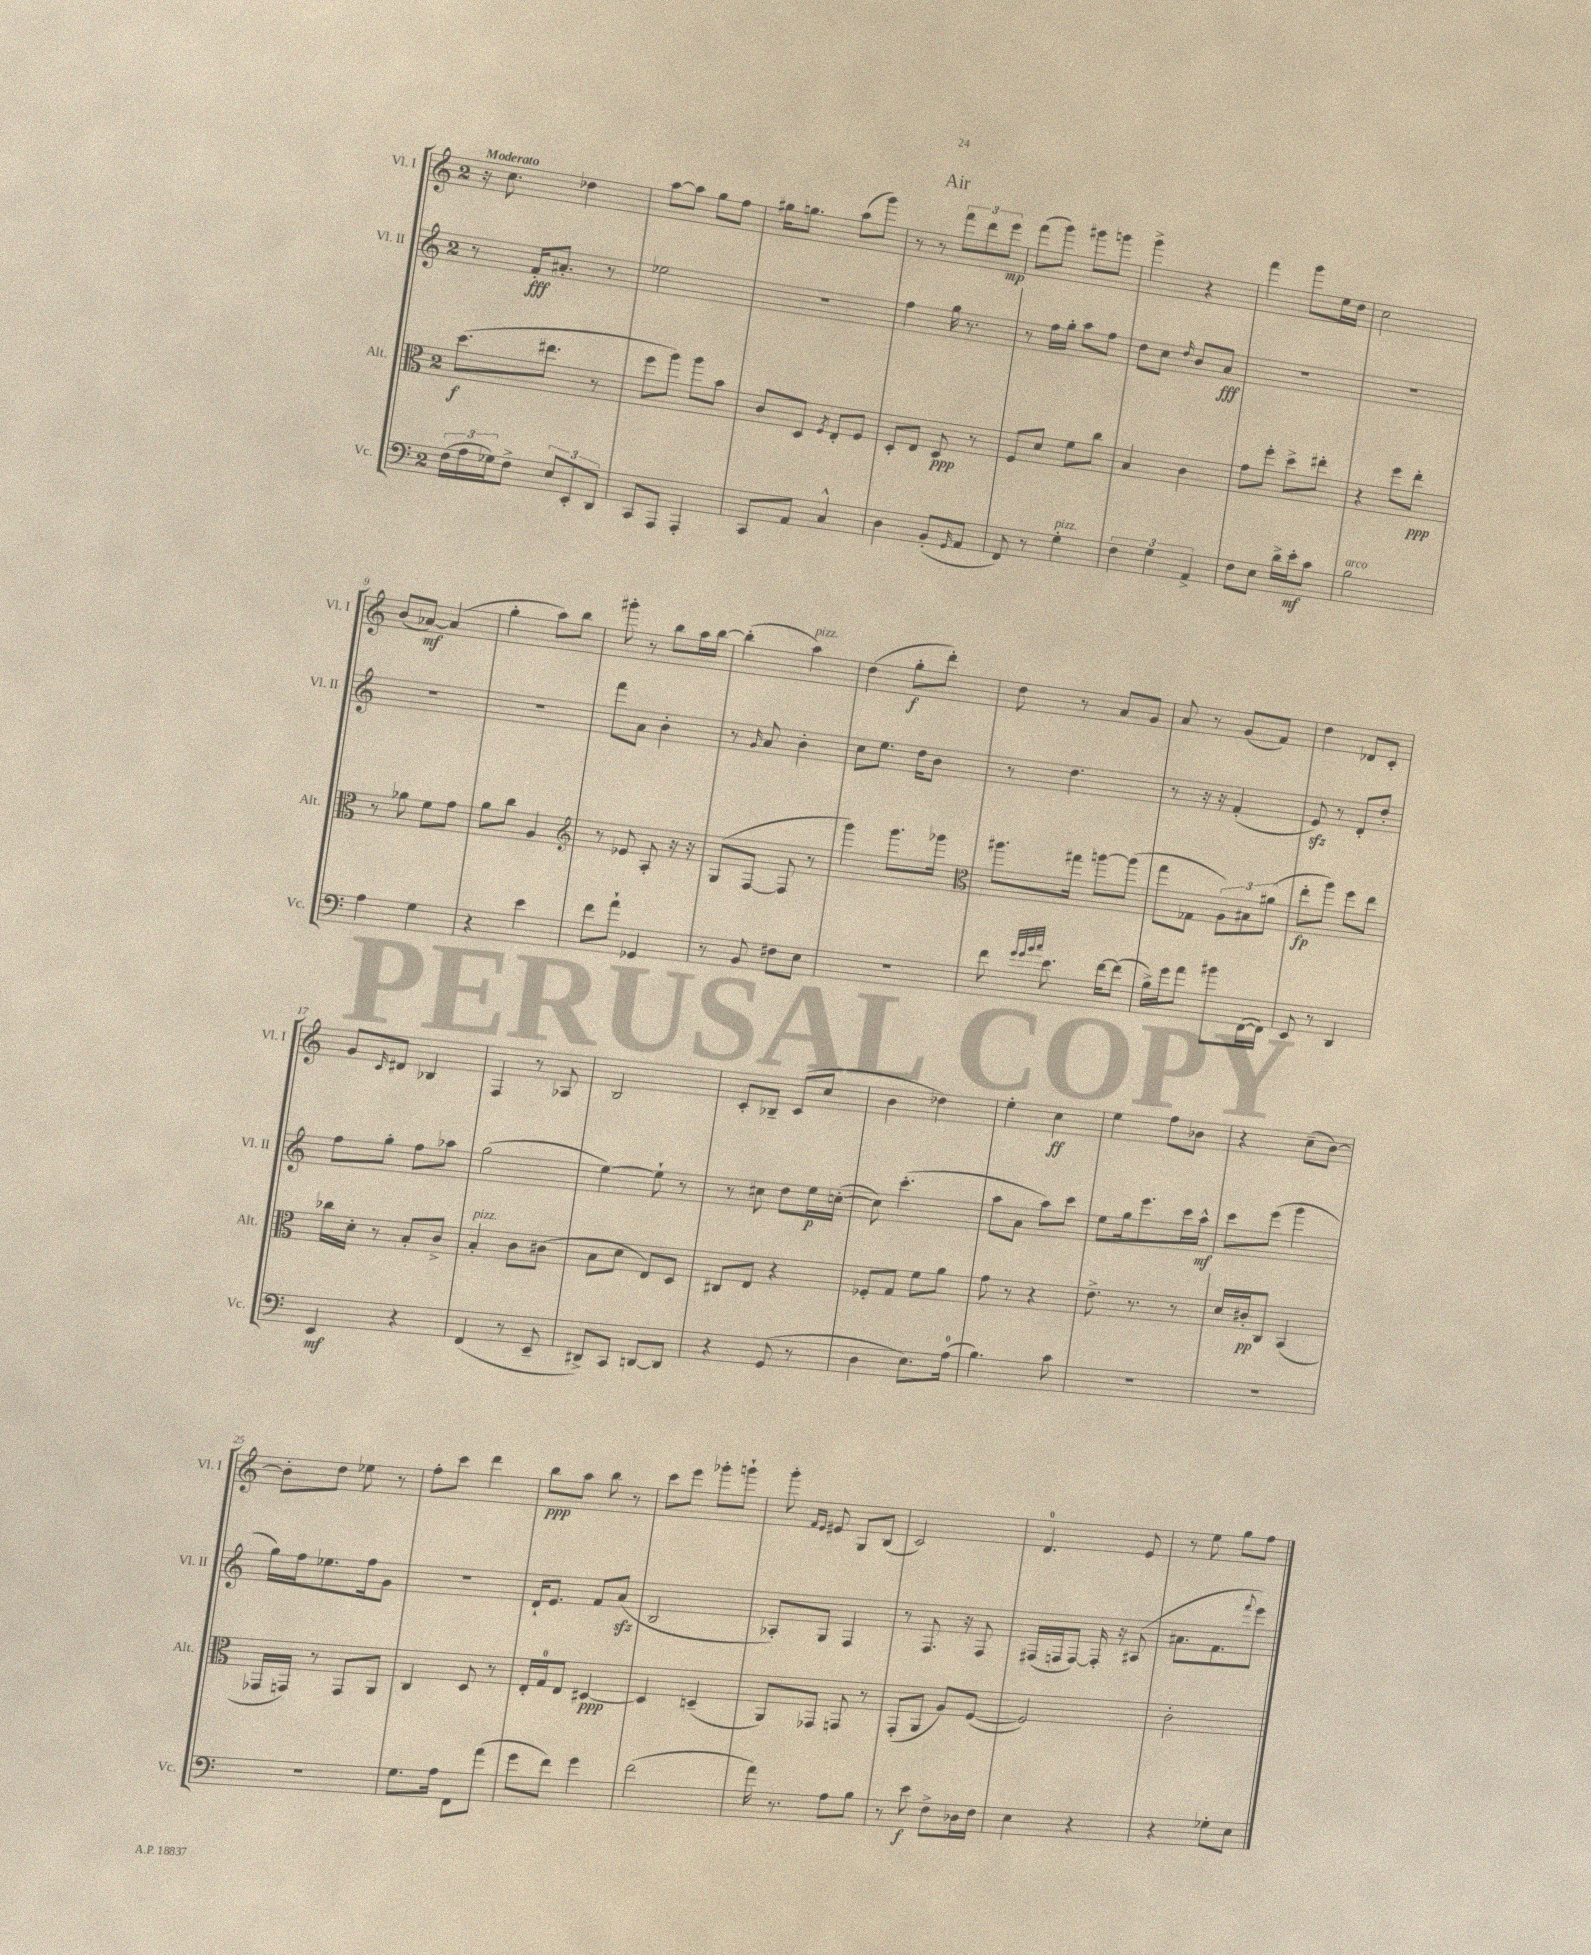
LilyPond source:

\header { title = "Air" }
<<
\new StaffGroup <<
\new Staff = "s0" \with { instrumentName = "Vl. I" shortInstrumentName = "Vl. I" } {
    \clef treble \key c \major \once \override Staff.TimeSignature.style = #'single-digit \time 2/4 \tempo "Moderato"
    r16 c''8. des''4 |
    a''8~ a''8 g''8 f''8 |
    gis''16 g''8. a''8( g'''8) |
    r8 r8 \tuplet 3/2 { f'''8 d'''8 e'''8\mp } |
    f'''8( g'''8) gis'''8 g'''8 |
    g'''4-> r4 |
    f'''4 g'''8 e''16 d''16 |
    c''2 |
    b'8( aes'8~\mf) aes'4( |
    g''4-. a''8) b''8 |
    gis'''8-. r8 b''8 a''16 b''16~ |
    b''4-.( a''4^\markup { \italic "pizz." }) |
    d''4( g''8-.\f d'''8-.) |
    d''8 r8 a'8 g'8 |
    a'8 r8 g'8( f'8) |
    d''4 des'8 c'8-. |
    g'8 \grace { c'16 } dis'8 bes4 |
    f4 r8 aes8 |
    b2 |
    c'8-. bes8-- c'8( c''8 |
    b'4 des''4) |
    e''4-. c''4\ff |
    e''4 f''8 bes'8 |
    r4 c''8--( b'8~) |
    b'8-. d''8 ees''8 r8 |
    f''8-. c'''8 d'''4 |
    b''8\ppp a''8 b''8 r8 |
    c'''8 e'''8 ges'''8-. g'''8-! |
    g'''8-. \grace { f'16 e'16 } eis'8 g8 b8( |
    c'2) |
    d'4.-0 e'8 |
    r8 e''8 g''8 f''8 \bar "|." |
}
\new Staff = "s1" \with { instrumentName = "Vl. II" shortInstrumentName = "Vl. II" } {
    \clef treble \key c \major \once \override Staff.TimeSignature.style = #'single-digit \time 2/4
    r8 f'16-.\fff ais'8.-. r8 |
    ees''2 |
    R2 |
    f''4 g''16 r8. |
    r8 f''16 g''16-. a''8 f''8 |
    d''8 c''8 \grace { d''16 } b'8 a'8\fff |
    R2 |
    R2 |
    R2 |
    R2 |
    f'''8 a'8 b'4-. |
    r8 \grace { g'16 } a'8 b'4-. |
    c''8 e''8. d''16 b'8 |
    r8 d''4. |
    r8 r16 r16 f'4-.( |
    e'8\sfz) r8 d'8-. d''8-. |
    f''8 g''8-. f''8 aes''8 |
    g''2( |
    e''4~) e''8-! r8 |
    r8 cis''8 d''8 e''16\p c''16~-.( |
    c''8) c'''4.-.( |
    a''8 a'8 a''8) c'''8 |
    e''8 g''16 e'''8. c'''16 a''16-^\mf |
    c'''8 e'''8( g'''4 |
    g''16) f''16 ees''8. f''16 g'8 |
    r2 |
    d'16-! e'8. f'8 a'8\sfz( |
    b2 |
    aes8-.) g8 f4 |
    r8 f8. r16 f8 |
    fis16( f16 f8~) f16-. r16 ais8( |
    ais'8. f'8. \appoggiatura { f'''8 } e'''8) \bar "|." |
}
\new Staff = "s2" \with { instrumentName = "Alt." shortInstrumentName = "Alt." } {
    \clef alto \key c \major \once \override Staff.TimeSignature.style = #'single-digit \time 2/4
    d''8.\f( eis''8. r8 |
    f''8 a''8) a''8 b'8 |
    c'8 d8 \acciaccatura { f8 } e8-. f8 |
    d8-. e8 d8\ppp r8 |
    f8 d'8 f'8 c''8 |
    b4 c'4 |
    g'8 f''8-. d''8-> eis''8-. |
    r4 f''8 e''8-.\ppp |
    r8 aes'8 f'8 g'8 |
    a'8 c''8 a4 |
    \clef treble r8 ees'8 a8-. r16 r16 |
    g8( f8~ f8 r8 |
    g'''4) g'''8. ges'''16 |
    \clef alto ais''8. gis''16 a''8~ a''8( |
    g''8 ges8 \tuplet 3/2 { a8) bis8 ais'8( } |
    e''8-.\fp a''8) f''8 e''8 |
    ces''16 d'16-. r8 b8-. c'8-> |
    b4-.^\markup { \italic "pizz." } c'8 cis'8( |
    b8 d'8 e8) d8 |
    cis8 e8 r4 |
    fes8-. g8 f'8 a'8 |
    g'8 r8 r4 |
    e'8.-> r8. r8 |
    d'16 cis'16-.\pp c8 b,4( |
    ges,16 g,16) r8 g,8 a,8 |
    c4 d8 r8 |
    e16-. g16-0 e8 dis4~\ppp |
    dis4 d4--( |
    a,8) ges,8 g,8 r8 |
    g,8-.( a,8 a8) f8~( |
    f2) |
    c'2-. \bar "|." |
}
\new Staff = "s3" \with { instrumentName = "Vc." shortInstrumentName = "Vc." } {
    \clef bass \key c \major \once \override Staff.TimeSignature.style = #'single-digit \time 2/4
    \tuplet 3/2 { f16( a16 ges16) } f8-> \tuplet 3/2 { e8 e,8-. d,8 } |
    c,8 a,,8 a,,4-. |
    c,8 a,8 c4-^ |
    d4 b,8-.( \grace { g,16 } a,8 |
    f,8) r8 g4-.^\markup { \italic "pizz." } |
    \tuplet 3/2 { f4 g4 a,4-> } |
    f8 e8 d'16-> e'16-.\mf c'8 |
    b2^\markup { \italic "arco" } |
    a4 g4 |
    r4 e'4 |
    f'8 a'8-! ges,4 |
    r8 b,8 fis8 e8 |
    R2 |
    f'8 \grace { g'32 g'32 b'32 c''32 } e'8. f'16~ f'8( |
    b16->) g'16 a'8 bis'8 f,16~( f,16) |
    e,8 r8 d,4 |
    e,4\mf r4 |
    f,4( r8 e,8-- |
    dis,8->) c,8 d,8~ d,8 |
    r4 g,8( r8 |
    d4 e8.) a16-0( |
    b4.) c'8 |
    R2 |
    R2 |
    R2 |
    g8. a16 f,8 a'8( |
    g'8 f'8) g'4 |
    f'2( |
    a'16) r8. a8 b8 |
    r8 e'8\f f8-> des16 f16 |
    e4 r4 |
    r4 ges8-. e8 \bar "|." |
}
>>
>>
